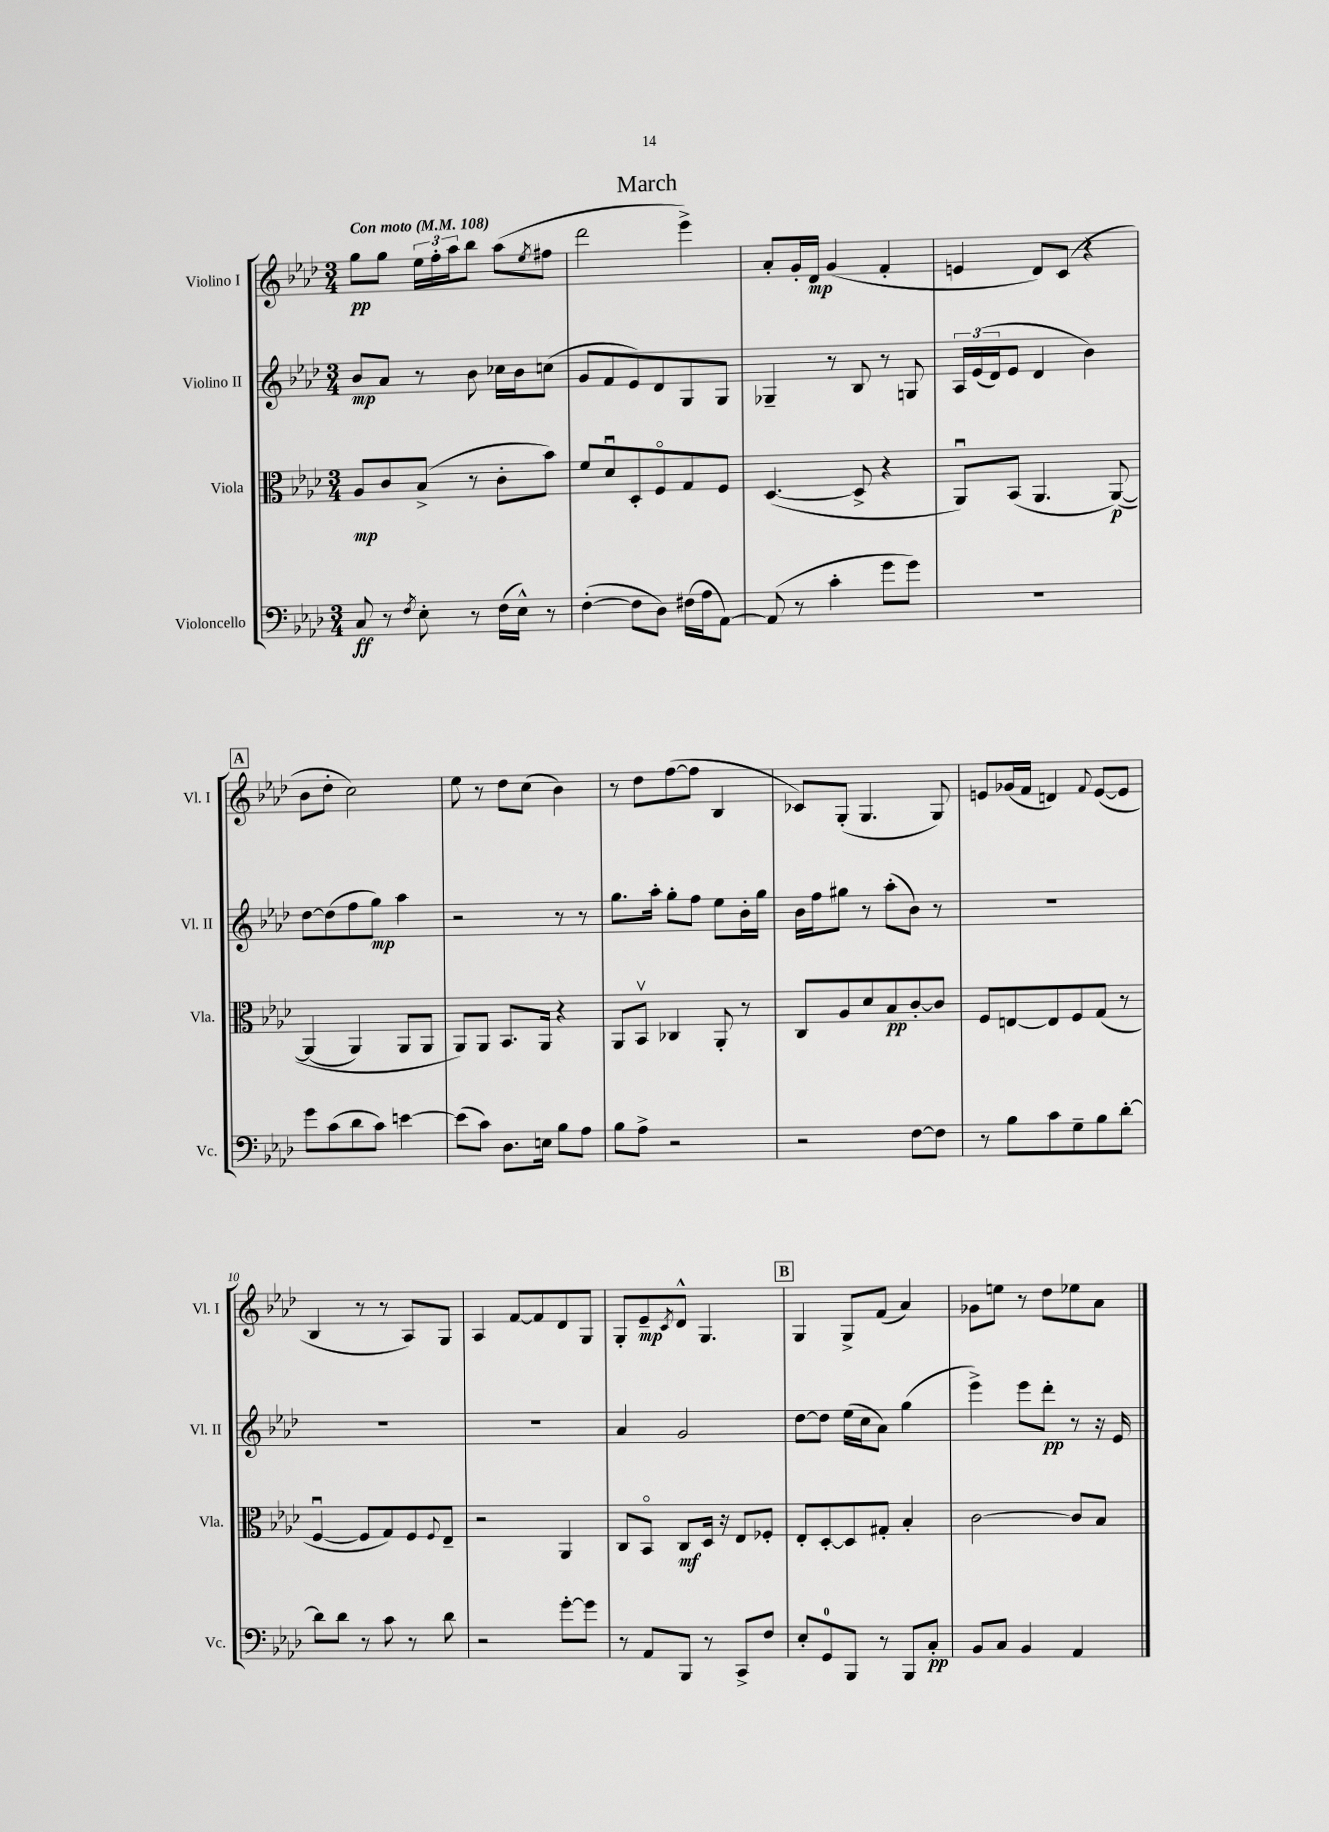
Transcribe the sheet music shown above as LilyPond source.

\header { title = "March" }
<<
\new StaffGroup <<
\new Staff = "s0" \with { instrumentName = "Violino I" shortInstrumentName = "Vl. I" } {
    \clef treble \key aes \major \numericTimeSignature \time 3/4 \tempo "Con moto" 4 = 108
    g''8\pp g''8 \tuplet 3/2 { ees''16 f''16-. aes''16 } bes''8 aes''8( \acciaccatura { ees''8 } fis''8 |
    des'''2 ees'''4->) |
    aes'8-. g'16-. des'16\mp g'4( f'4-. |
    e'4 des'8) c'8( r4 |
    \mark \markup { \box "A" } bes'8 des''8-. c''2) |
    ees''8 r8 des''8 c''8( bes'4) |
    r8 des''8 f''8~( f''8 bes4 |
    ces'8) g8-.( g4. g8) |
    e'8 ges'16( f'16 d'4) \appoggiatura { f'8 } e'8~( e'8 |
    bes4 r8 r8 aes8) g8 |
    aes4 f'8~ f'8 des'8 g8 |
    g8-. ees'8--\mp \acciaccatura { c'8 } des'8-^ g4. |
    \mark \markup { \box "B" } g4 g8-> f'8( aes'4) |
    ges'8 e''8 r8 des''8 ees''8 aes'8 \bar "|." |
}
\new Staff = "s1" \with { instrumentName = "Violino II" shortInstrumentName = "Vl. II" } {
    \clef treble \key aes \major \numericTimeSignature \time 3/4
    bes'8\mp aes'8 r8 bes'8 ces''16 bes'16 c''8( |
    g'8 f'8 ees'8) des'8 g8 g8 |
    ges4-- r8 bes8 r8 g8 |
    \tuplet 3/2 { aes16 ees'16(\( des'16) } ees'8 des'4 bes'4\) |
    \mark \markup { \box "A" } des''8~ des''8( f''8 g''8\mp) aes''4 |
    r2 r8 r8 |
    g''8. aes''16-. g''8-. f''8 ees''8 bes'16-. g''16 |
    bes'16 f''16 gis''8 r8 aes''8-.( bes'8) r8 |
    R2. |
    R2. |
    R2. |
    aes'4 g'2 |
    \mark \markup { \box "B" } des''8~ des''8 ees''16( c''16 aes'8) g''4( |
    ees'''4->) ees'''8 des'''8-.\pp r8 r16 ees'16 \bar "|." |
}
\new Staff = "s2" \with { instrumentName = "Viola" shortInstrumentName = "Vla." } {
    \clef alto \key aes \major \numericTimeSignature \time 3/4
    aes8\mp c'8 bes8->( r8 c'8-. bes'8) |
    f'8 des'8\downbow des8-. f8\flageolet g8 f8 |
    des4.~( des8-> r4 |
    aes,8\downbow) bes,8( aes,4. aes,8~\p)\( |
    \mark \markup { \box "A" } aes,4( aes,4) aes,8 aes,8 |
    aes,8\) aes,8 bes,8. aes,16 r4 |
    aes,8 bes,8\upbow ces4 aes,8-. r8 |
    c8 aes8 des'8 bes8\pp c'8~-. c'8 |
    f8 e8~ e8 f8 g8( r8 |
    f4~\downbow f8 g8) f8 \appoggiatura { f8 } ees8-- |
    r2 aes,4 |
    c8 bes,8\flageolet c8\mf des16 r16 ees8 fes8-. |
    \mark \markup { \box "B" } ees8-. des8~-. des8 gis8-. bes4-. |
    c'2~ c'8 bes8 \bar "|." |
}
\new Staff = "s3" \with { instrumentName = "Violoncello" shortInstrumentName = "Vc." } {
    \clef bass \key aes \major \numericTimeSignature \time 3/4
    c8\ff r8 \acciaccatura { f8 } ees8-. r8 f16( ees16-^) r8 |
    f4~-.( f8 des8) fis16( aes16 aes,8~) |
    aes,8( r8 c'4-. g'8 g'8) |
    R2. |
    \mark \markup { \box "A" } g'8 c'8( des'8 c'8) e'4~ |
    e'8( c'8) des8. e16 bes8 aes8 |
    bes8 aes8-> r2 |
    r2 f8~ f8 |
    r8 bes8 c'8 g8-- bes8 des'8~-. |
    des'8 des'8 r8 c'8 r8 des'8 |
    r2 g'8~-. g'8 |
    r8 aes,8 bes,,8 r8 c,8-> f8 |
    \mark \markup { \box "B" } ees8-. g,8-0 bes,,8 r8 bes,,8 c8-.\pp |
    bes,8 c8 bes,4 aes,4 \bar "|." |
}
>>
>>
